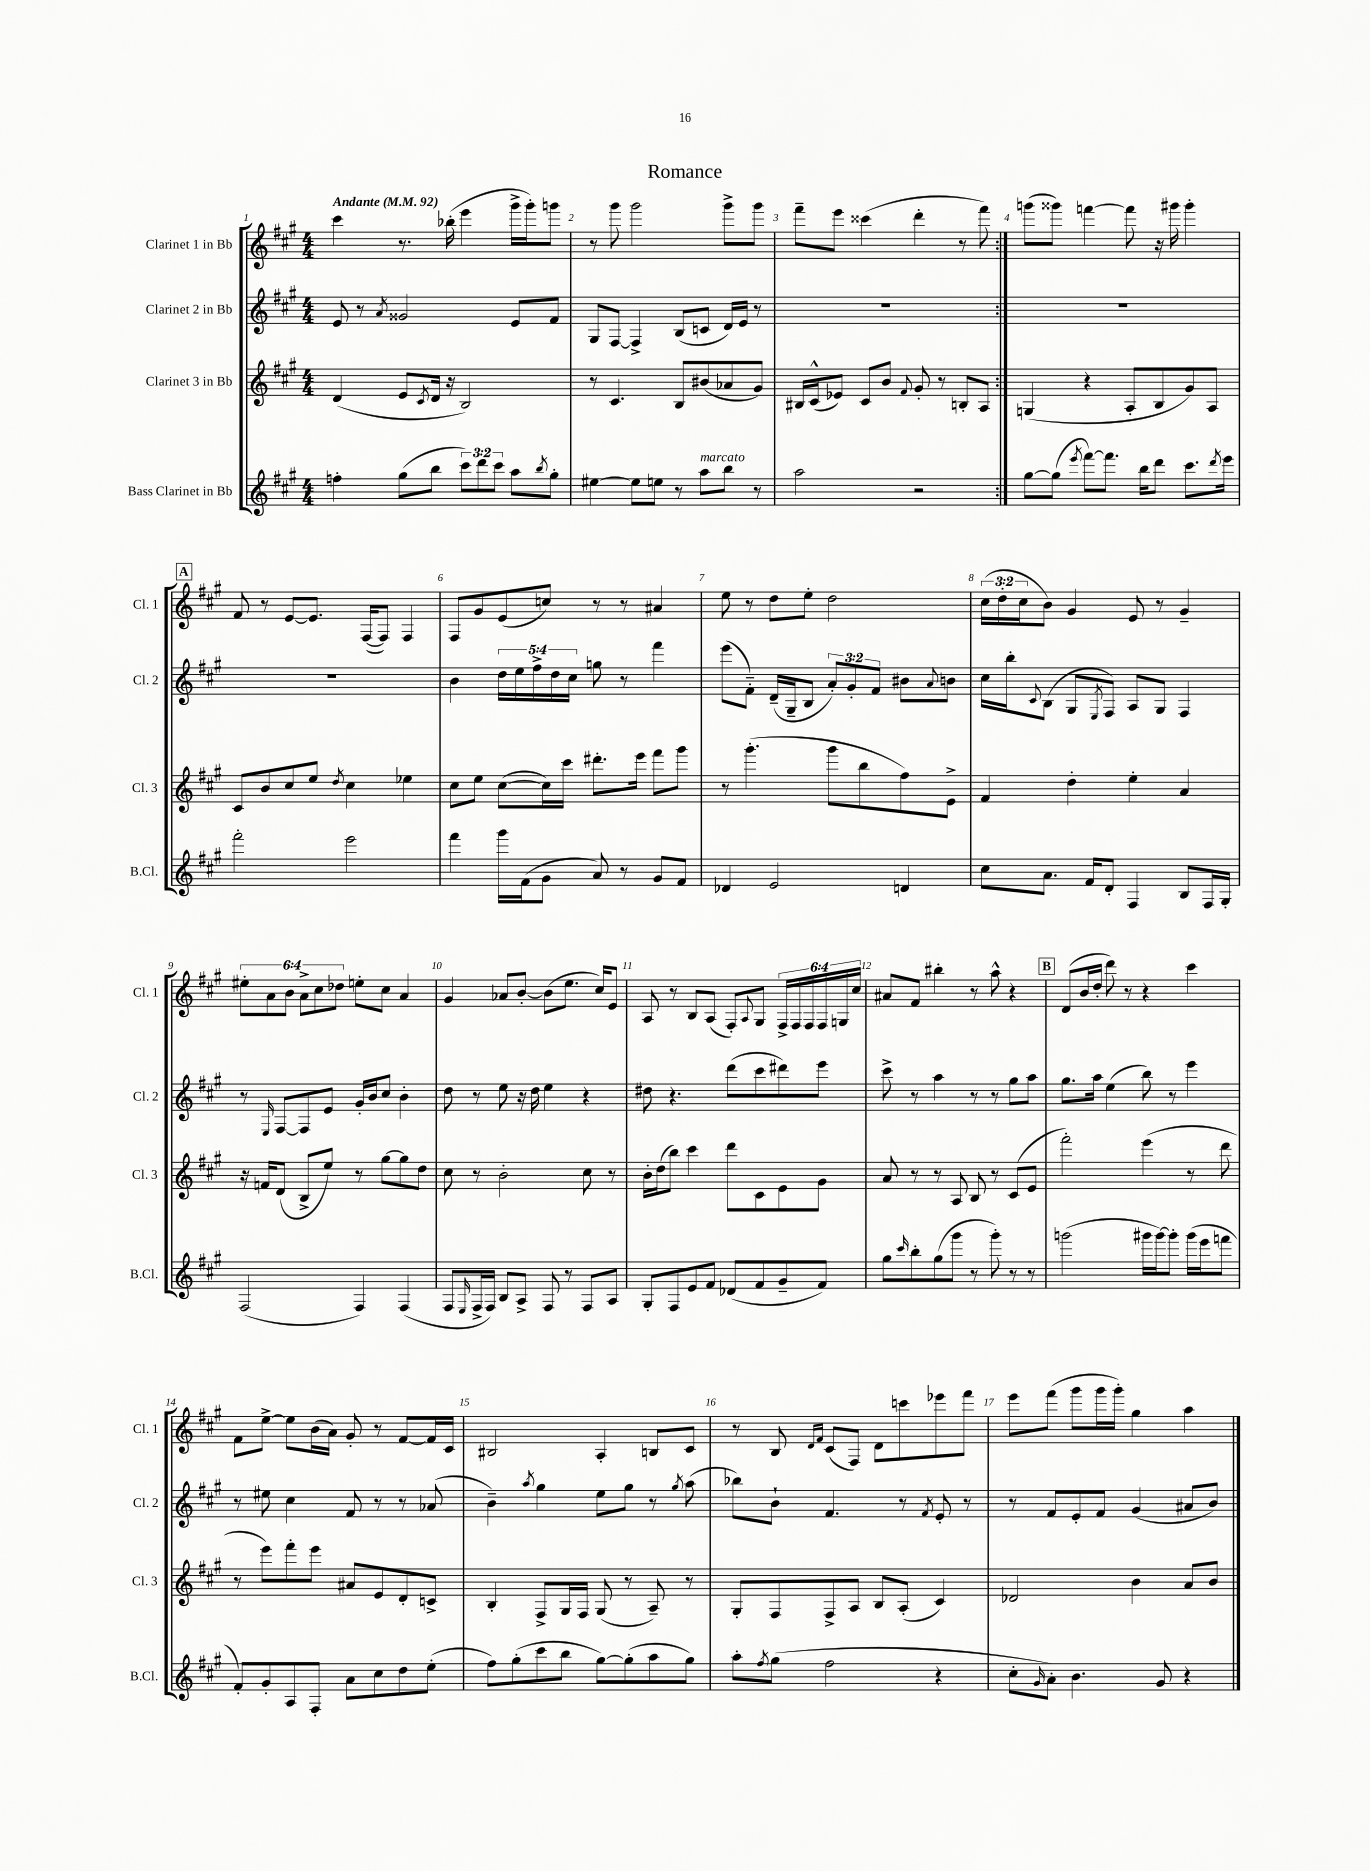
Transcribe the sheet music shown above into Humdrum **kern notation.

**kern	**kern	**kern	**kern
*staff4	*staff3	*staff2	*staff1
*clefG2	*clefG2	*clefG2	*clefG2
*k[f#c#g#]	*k[f#c#g#]	*k[f#c#g#]	*k[f#c#g#]
*M4/4	*M4/4	*M4/4	*M4/4
*MM92	*MM92	*MM92	*MM92
4ff'\	(4d/	8e/	4ccc#\
.	.	8r	.
.	.	8qa/	.
(8gg#\L	8e/L	2g##/	8.r
.	8qc#/	.	.
8bb\J	16d/Jk	.	.
.	16r	.	(16bb-'\
12ccc#\L)	2B/)	.	4eee\
12ddd\	.	.	.
12ccc#\J	.	.	.
8aa\L	.	8e/L	16ggg#^\LL
.	.	.	16ggg#'\J)
8qbb/	.	.	.
8gg#'\J	.	8f#/J	8ggg\J
=	=	=	=
[4ee#\	8r	8G#/L	8r
.	4.c#/	[8F#/J	8ggg#\
8ee#\]L	.	4F#^/]	2ggg#\
8ee\J	.	.	.
8r	8B/L	(8B/L	.
8aa\L	(8b#/	8c/J	.
8bb\J	8a-/	16d/LL)	8ggg#^\L
.	.	16e/JJ	.
8r	8g#/J)	8r	8ggg#\J
=	=	=	=
2aa\	16B#/LL	1r	8fff#~\L
.	(16c#^^/J	.	.
.	8e-/J)	.	8eee\J
.	8c#/L	.	(4ccc##\
.	8b/J	.	.
.	8qqf#/	.	.
2r	8g#'/	.	4ddd'\
.	8r	.	.
.	8B'/L	.	8r
.	8A/J	.	8fff#\)
=:|!	=:|!	=:|!	=:|!
[8gg#\L	(4G/	1r	(8ggg\L
(8gg#\]J	.	.	8ggg##\J)
8qeee/	.	.	.
[8fff#\L)	4r	.	[4fff\
8.fff#\]J	.	.	.
.	8A'/L	.	8fff\]
16bb\LK	.	.	.
8ddd\J	8B/	.	16r
.	.	.	16ggg#\
8.ccc#\L	8g#/)	.	4ggg#'\
.	8A/J	.	.
8qddd/	.	.	.
16eee\Jk	.	.	.
=	=	=	=
2fff#'\	8c#/L	1r	8f#/
.	8b/	.	8r
.	8cc#/	.	[8e/L
.	8ee/J	.	8.e/]J
.	8qdd/	.	.
2eee\	4cc#\	.	.
.	.	.	([16F#/LK
.	.	.	8F#/]J)
.	4ee-\	.	4F#/
=	=	=	=
4fff#\	8cc#\L	4b\	8F#/L
.	8ee\J	.	8g#/
16ggg#\LL	([8cc#\L	20dd\LL	(8e/
.	.	20ee\	.
(16f#\J	.	.	.
.	.	20ff#^\	.
8g#\J	16cc#\]L)	.	8cc/J)
.	.	20dd\	.
.	16ccc#\JJ	.	.
.	.	20cc#\JJ	.
8a/)	8.ddd#'\L	8gg\	8r
8r	.	8r	8r
.	16eee\Jk	.	.
8g#/L	8fff#\L	4fff#\	4a#/
8f#/J	8ggg#\J	.	.
=	=	=	=
4d-/	8r	(8eee\L	8ee\
.	(4.ggg#'\	8f#'~\J)	8r
2e/	.	(16d~/LL	8dd\L
.	.	16G#~/J	.
.	.	8B/J	8ee'\J
.	8ggg#\L	12a'/L)	2dd\
.	.	12g#'/	.
.	8bb\	.	.
.	.	12f#/J	.
4d/	8ff#\)	8b#\L	.
.	.	8qqa/	.
.	8e^\J	8b\J	.
=	=	=	=
8cc#\L	4f#/	16cc#\LL	(24cc#\LL
.	.	.	24dd'\
.	.	16bb'\J	.
.	.	.	24cc#\J
.	.	8qqc#/	.
8.a\J	.	(8B\J	8b\J)
.	4dd'\	8G#/L	4g#/
16f#/LK	.	.	.
.	.	8qE/	.
8d'/J	.	8F#/J)	.
4F#/	4ee'\	8A/L	8e/
.	.	8G#/J	8r
8B/L	4a/	4F#/	4g#~/
16F#/L	.	.	.
16G#'/JJ	.	.	.
=	=	=	=
(2F#/	16r	8r	12ee#'\L
.	16f/LK	.	.
.	.	.	12a\
.	.	16qqE/	.
.	(8d/J	[8F#/L	.
.	.	.	12b\J
.	8B^/L	8F#/]	12a^\L
.	.	.	12cc#\
.	8ee/J)	8e/J	.
.	.	.	12dd-\J
4F#/)	8r	16g#'/LL	8ee'\L
.	.	16b/J	.
.	[8gg#\L	8cc#/J	8cc#\J
(4F#/	8gg#\]	4b'\	4a/
.	8dd\J	.	.
=	=	=	=
8F#/L	8cc#\	8dd\	4g#/
16qqE/	.	.	.
16F#^/L	8r	8r	.
16F#/JJ)	.	.	.
8B/L	2b'\	8ee\	8a-/L
8A^/J	.	16r	[8b'/J
.	.	16dd\	.
8F#/	.	4ee\	(8b\]L
8r	.	.	8.ee\J
8F#/L	8cc#\	4r	.
.	.	.	16cc#/LK)
8A/J	8r	.	8e/J
=	=	=	=
8G#'/L	16b'\LL	8dd#\	8A/
.	(16dd\J	.	.
8F#/	8bb\J)	4.r	8r
8e/	4ccc#\	.	8B/L
8f#/J	.	.	(8A/J
(8d-/L	8ddd\L	(8ddd\L	8F#'/L)
.	.	.	8qqA/
8f#/	8c#\	8ccc#\	8G#/J
8g#~/	8e\	8ddd#\)	24F#^/LL
.	.	.	24F#/
.	.	.	24F#/
8f#/J)	8g#\J	8eee\J	24F#/
.	.	.	24G/
.	.	.	24cc#/JJ
=	=	=	=
8gg#\L	8a/	8ccc#^\	8a#/L
16qqccc#/	.	.	.
8bb'\	8r	8r	8f#/J
(8gg#\	8r	4aa\	4bb#'\
8ggg#\J	8A/	.	.
8r	8B/	8r	8r
8ggg#'\)	8r	8r	8aa^^\
8r	(8c#/L	8gg#\L	4r
8r	8e/J	8aa\J	.
=	=	=	=
(2ggg\	2fff#'\)	8.gg#\L	(8d/L
.	.	.	16b/L
.	.	16aa\Jk	16dd'/JJ
.	.	(4ee\	8ddd\)
.	.	.	8r
16ggg#\LL	(4eee\	8bb\)	4r
[16ggg#\J)	.	.	.
8ggg#'\]J	.	8r	.
(16ggg#\LL	8r	4eee\	4ccc#\
16eee\J	.	.	.
8fff\J	8ddd\	.	.
=	=	=	=
8f#'/L)	8r	8r	8f#\L
8g#'/	8eee\L)	8ee#\	[8ee^\J
8A/	8fff#'\	4cc#\	8ee\]L
8F#'/J	8eee\J	.	(16b\L
.	.	.	16a\JJ)
8a\L	8a#/L	8f#/	8g#'/
8cc#\	8e/	8r	8r
8dd\	8d'/	8r	[8f#/L
(8ee'\J	8c^/J	(8a-/	16f#/]L
.	.	.	16c#/JJ
=	=	=	=
8ff#\L)	4B'/	4b~\)	2B#/
(8gg#'\	.	.	.
.	.	8qaa/	.
8ccc#\	8F#^/L	4gg#\	.
8bb\J	16G#/L	.	.
.	16F#/JJ	.	.
[8gg#\L)	(8G#/	8ee\L	4A'/
(8gg#'\]	8r	8gg#\J	.
8aa\	8A~/)	8r	8B/L
.	.	8qgg#/	.
8gg#\J)	8r	(8aa\	8c#/J
=	=	=	=
8aa'\L	8G#'/L	8bb-\L)	8r
8qff#/	.	.	.
(8gg#\J	8F#/	8b`\J	8B/
.	.	.	16qqd/LL
.	.	.	16qqf#/JJ
2ff#\	8F#^/	4.f#/	(8c#/L
.	8A/J	.	8F#/J)
.	8B/L	.	8d\L
.	(8A'/J	8r	8ccc\
.	.	8qf#/	.
4r	4c#/)	8e'/	8eee-\
.	.	8r	8fff#\J
=	=	=	=
8cc#'\L	2d-/	8r	8eee\L
16qqg#/	.	.	.
8a'\J)	.	8f#/L	(8fff#\J
4.b\	.	8e'/	8ggg#\L
.	.	8f#/J	16ggg#\L
.	.	.	16ggg#'\JJ)
.	4b\	(4g#/	4gg#\
8g#/	.	.	.
4r	8a/L	8a#/L	4aa\
.	8b/J	8b/J)	.
==	==	==	==
*-	*-	*-	*-
